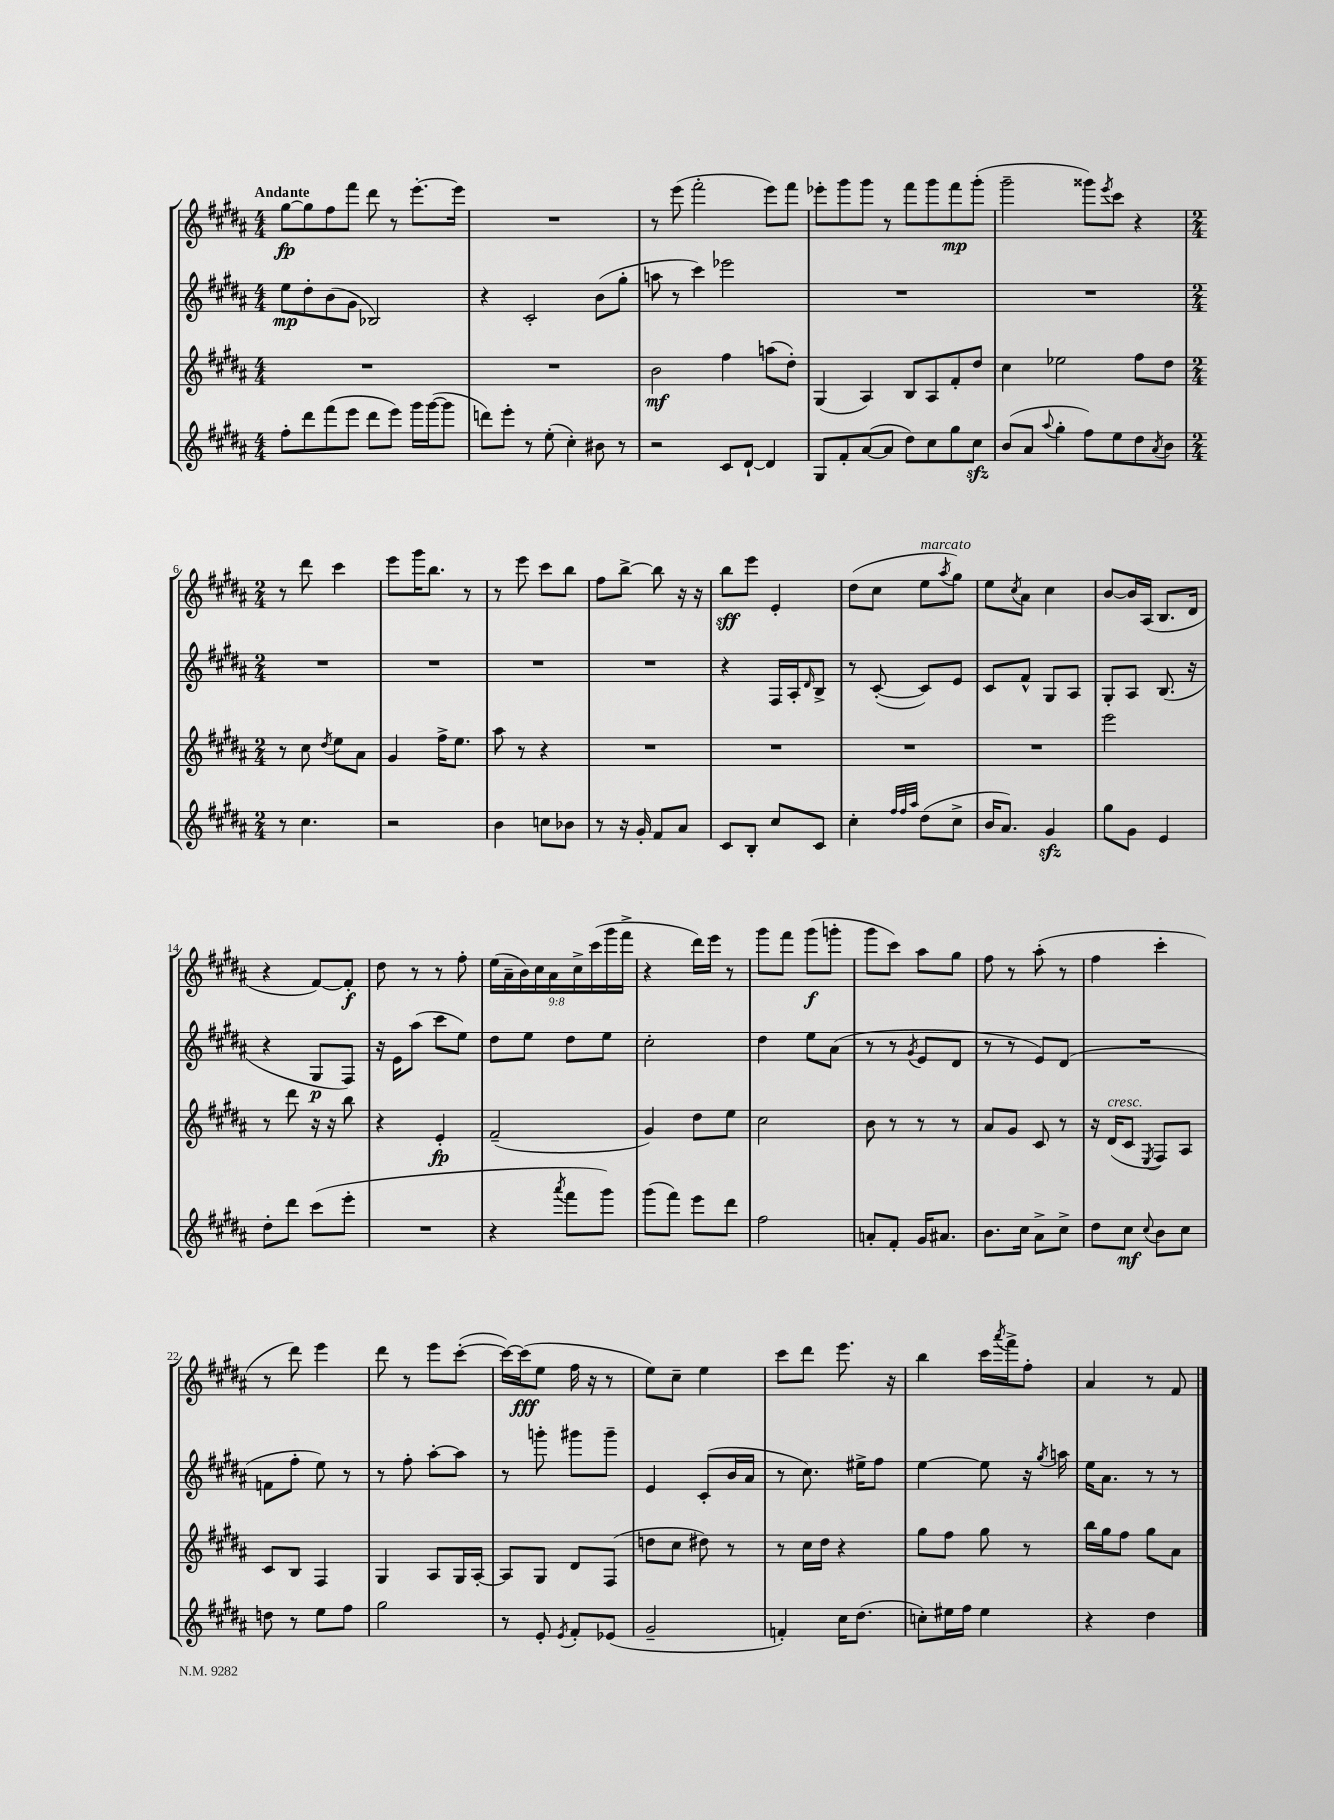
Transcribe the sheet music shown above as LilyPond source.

<<
\new StaffGroup <<
\new Staff = "s0" {
    \clef treble \key b \major \numericTimeSignature \time 4/4 \override Staff.TupletNumber.text = #tuplet-number::calc-fraction-text \tempo "Andante"
    gis''8~\fp gis''8 fis''8 fis'''8 dis'''8 r8 e'''8.~-. e'''16 |
    R1 |
    r8 e'''8( fis'''2-. e'''8) fis'''8 |
    ees'''8-. gis'''8 gis'''8 r8 fis'''8 gis'''8 fis'''8\mp gis'''8-.( |
    gis'''2-- gisis'''8) \acciaccatura { e'''8 } cis'''8 r4 |
    \numericTimeSignature \time 2/4 r8 dis'''8 cis'''4 |
    e'''8 gis'''16 b''8. r8 |
    r8 e'''8 cis'''8 b''8 |
    fis''8 b''8~-> b''8 r16 r16 |
    b''8\sff e'''8 e'4-. |
    dis''8( cis''8 e''8^\markup { \italic "marcato" } \acciaccatura { ais''8 } gis''8) |
    e''8 \acciaccatura { cis''8 } ais'8 cis''4 |
    b'8~ b'16 ais16( b8. dis'16 |
    r4 fis'8~) fis'8-.\f |
    dis''8 r8 r8 fis''8-. |
    \tuplet 9/8 { e''16( ais'16-- b'16) cis''16 ais'16 cis''16-> cis'''16( gis'''16 fis'''16-> } |
    r4 dis'''16) e'''16 r8 |
    gis'''8 fis'''8 gis'''8\f( g'''8-. |
    gis'''8 cis'''8) ais''8 gis''8 |
    fis''8 r8 ais''8-.( r8 |
    fis''4 cis'''4-. |
    r8 dis'''8) e'''4 |
    dis'''8 r8 e'''8 cis'''8~-.( |
    cis'''16~) cis'''16\fff( e''8 fis''16 r16 r8 |
    e''8) cis''8-- e''4 |
    cis'''8 dis'''8 e'''8. r16 |
    b''4 cis'''16 \acciaccatura { ais'''8 } fis'''16-> fis''8-. |
    ais'4 r8 fis'8 \bar "|." |
}
\new Staff = "s1" {
    \clef treble \key b \major \numericTimeSignature \time 4/4
    e''8\mp dis''8-. b'8( gis'8 bes2) |
    r4 cis'2-. b'8( gis''8-. |
    a''8 r8 cis'''4) ees'''2 |
    R1 |
    R1 |
    \numericTimeSignature \time 2/4 R2 |
    R2 |
    R2 |
    R2 |
    r4 fis16 ais16-. \grace { dis'16 } b8-> |
    r8 cis'8~-.( cis'8) e'8 |
    cis'8 fis'8-^ gis8 ais8 |
    gis8-. ais8 b8.( r16 |
    r4 gis8\p fis8) |
    r16 e'16 ais''8( cis'''8 e''8) |
    dis''8 e''8 dis''8 e''8 |
    cis''2-. |
    dis''4 e''8 ais'8( |
    r8 r8 \acciaccatura { gis'8 } e'8 dis'8 |
    r8 r8 e'8) dis'8( |
    R2 |
    f'8 fis''8-. e''8) r8 |
    r8 fis''8-. ais''8~-. ais''8 |
    r8 g'''8-. gis'''8 gis'''8-- |
    e'4 cis'8-.( b'16 ais'16 |
    r8 cis''8.) eis''16-> fis''8 |
    e''4~ e''8 r16 \acciaccatura { gis''8 } a''16 |
    e''16 ais'8. r8 r8 \bar "|." |
}
\new Staff = "s2" {
    \clef treble \key b \major \numericTimeSignature \time 4/4
    R1 |
    R1 |
    b'2\mf fis''4 a''8( dis''8-.) |
    gis4( ais4) b8 ais8 fis'8-. dis''8 |
    cis''4 ees''2 fis''8 dis''8 |
    \numericTimeSignature \time 2/4 r8 cis''8 \acciaccatura { dis''8 } e''8 ais'8 |
    gis'4 fis''16-> e''8. |
    ais''8 r8 r4 |
    R2 |
    R2 |
    R2 |
    R2 |
    e'''2 |
    r8 dis'''8 r16 r16 b''8 |
    r4 e'4-.\fp |
    fis'2--( |
    gis'4) dis''8 e''8 |
    cis''2 |
    b'8 r8 r8 r8 |
    ais'8 gis'8 cis'8 r8 |
    r16 dis'16^\markup { \italic "cresc." }( cis'8 \acciaccatura { e8 } fis8) ais8 |
    cis'8 b8 fis4 |
    gis4 ais8 gis16 ais16~-. |
    ais8 gis8 dis'8 fis8( |
    d''8 cis''8 dis''8) r8 |
    r8 cis''16 dis''16 r4 |
    gis''8 fis''8 gis''8 r8 |
    b''16 gis''16 fis''8 gis''8 ais'8 \bar "|." |
}
\new Staff = "s3" {
    \clef treble \key b \major \numericTimeSignature \time 4/4
    fis''8-. dis'''8 fis'''8( e'''8 dis'''8 e'''8) gis'''16 gis'''16~( gis'''8 |
    d'''8) e'''8-. r8 e''8-.( cis''4-.) bis'8 r8 |
    r2 cis'8 dis'8~-! dis'4 |
    gis8 fis'8-. ais'8~( ais'8 dis''8) cis''8 gis''8 cis''8\sfz |
    b'8( ais'8 \appoggiatura { ais''8 } gis''4-. fis''8) e''8 dis''8 \acciaccatura { ais'8 } b'8 |
    \numericTimeSignature \time 2/4 r8 cis''4. |
    r2 |
    b'4 c''8 bes'8 |
    r8 r16 gis'16-. fis'8 ais'8 |
    cis'8 b8-. cis''8 cis'8 |
    cis''4-. \grace { fis''32 fis''32 ais''32 } dis''8( cis''8-> |
    b'16 ais'8.) gis'4\sfz |
    gis''8 gis'8 e'4 |
    dis''8-. dis'''8 cis'''8( e'''8-. |
    R2 |
    r4 \acciaccatura { ais'''8 } fis'''8 gis'''8) |
    gis'''8( fis'''8) e'''8 dis'''8 |
    fis''2 |
    a'8-. fis'8-. gis'16 ais'8. |
    b'8. cis''16 ais'8-> cis''8-> |
    dis''8 cis''8\mf \appoggiatura { cis''8 } b'8 cis''8 |
    d''8 r8 e''8 fis''8 |
    gis''2 |
    r8 e'8-. \acciaccatura { e'8 } fis'8-. ees'8( |
    gis'2-- |
    f'4-.) cis''16 dis''8.( |
    c''8-.) eis''16 fis''16 eis''4 |
    r4 dis''4 \bar "|." |
}
>>
>>
